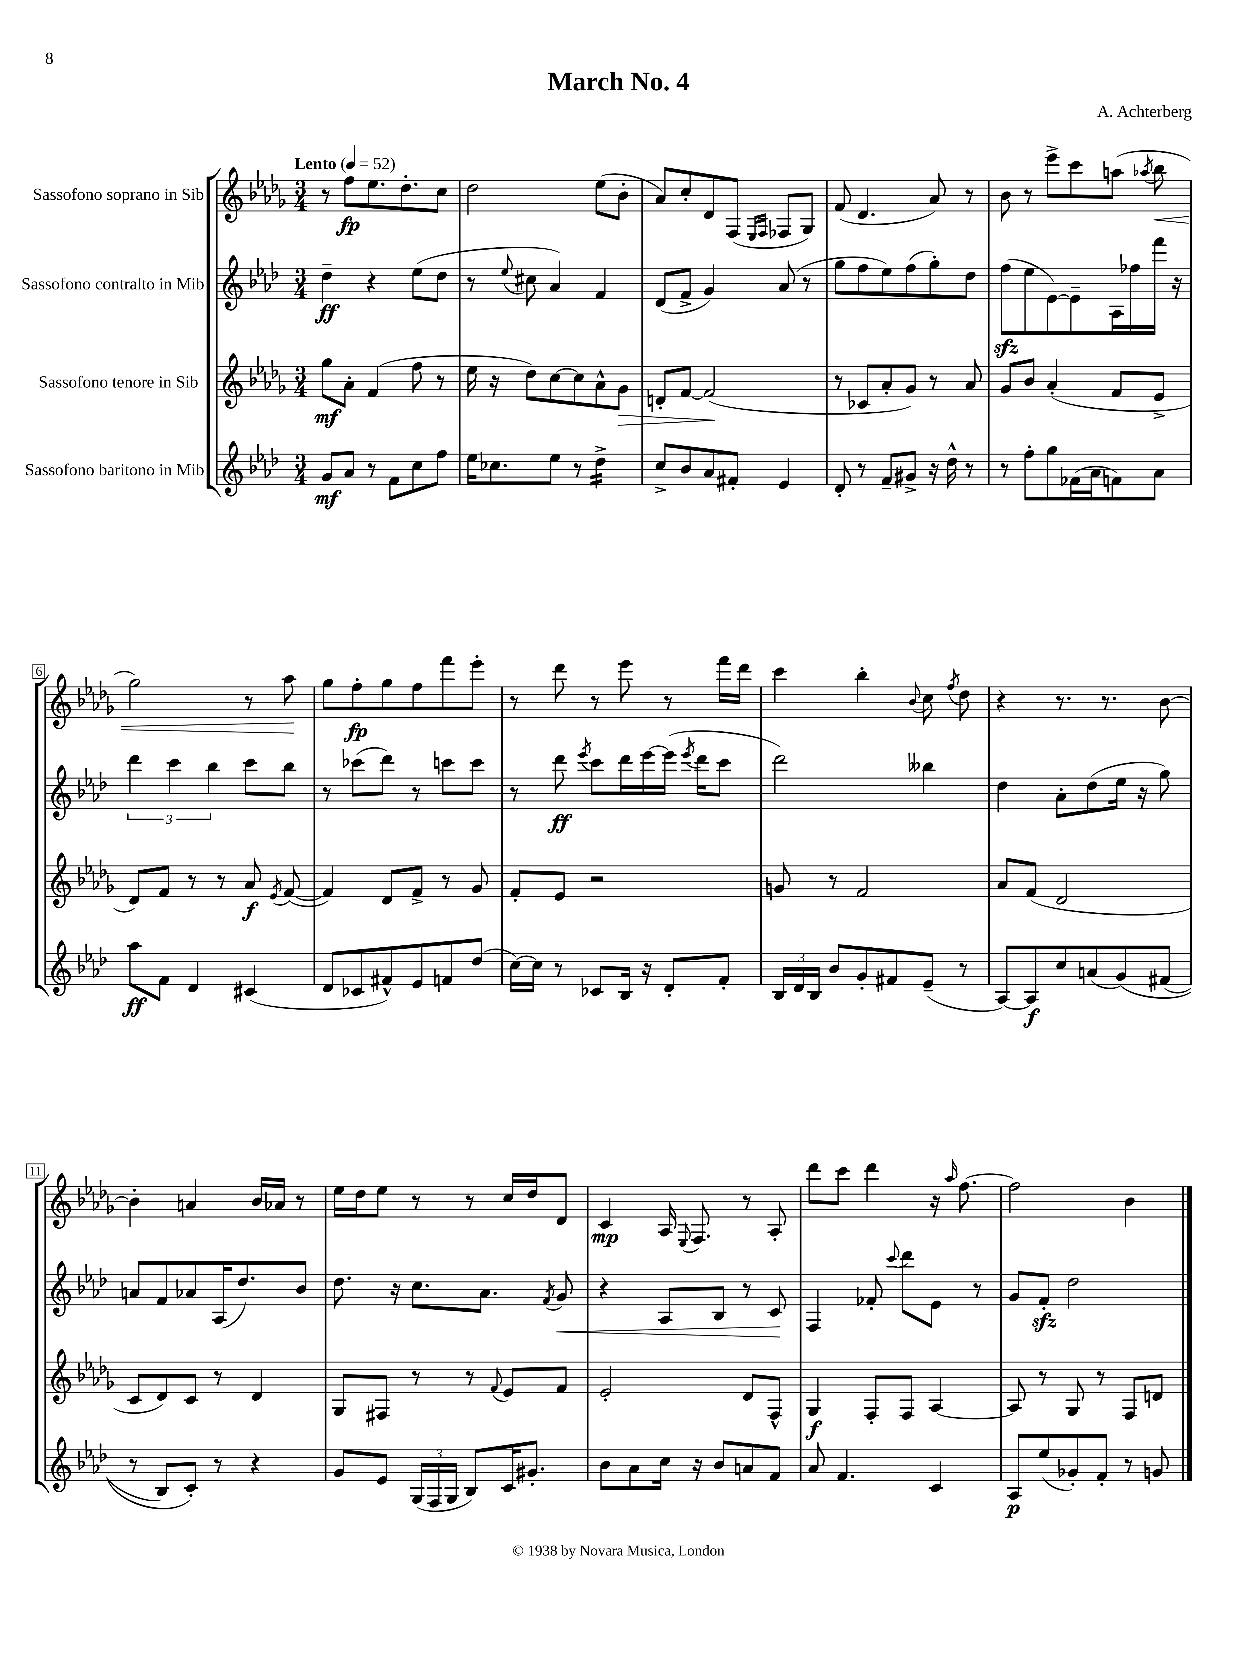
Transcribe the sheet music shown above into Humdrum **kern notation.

**kern	**kern	**kern	**kern
*staff4	*staff3	*staff2	*staff1
*clefG2	*clefG2	*clefG2	*clefG2
*k[b-e-a-d-]	*k[b-e-a-d-g-]	*k[b-e-a-d-]	*k[b-e-a-d-g-]
*M3/4	*M3/4	*M3/4	*M3/4
*MM52	*MM52	*MM52	*MM52
8g	8gg-	4dd-~	8r
8a-	8a-'	.	8ff
8r	(4f	4r	8.ee-
8f	.	.	.
.	.	.	8.dd-'
8cc	8ff	(8ee-	.
8ff	8r	8dd-	8cc
=	=	=	=
16ee-	16ee-	8r	2dd-
8.cc-	16r	.	.
.	.	8qqee-	.
.	8dd-)	8cc#	.
8ee-	[8cc	4a-)	.
8r	8cc]	.	.
4dd-^	8a-^^	4f	(8ee-
.	8g-	.	8b-'
=	=	=	=
8cc^	8d'	(8d-	8a-)
8b-	[8f	8f^	8cc'
8a-	(2f]	4g)	8d-
8f#'	.	.	(8F
.	.	.	16qqE-
.	.	.	16qqF
4e-	.	(8a-	8F-
.	.	8r	8G-)
=	=	=	=
8d-'	8r	8gg	(8f
8r	8c-	8ff	4.d-
8f~	8a-'	8ee-)	.
8g#^	8g-)	(8ff	.
16r	8r	8gg')	8a-)
16dd-^^	.	.	.
8r	8a-	8dd-	8r
=	=	=	=
8r	8g-	(8ff	8b-
8ff'	8b-	8ee-	8r
8gg	(4a-'	[8e-)	8eee-^
(16f-	.	8e-~]	8ccc
16a-	.	.	.
8f)	8f	16A-	(8aa
.	.	16ff-	.
.	.	.	8qaa-
8a-	8e-^	16fff	8bb-
.	.	16r	.
=	=	=	=
8aa-	8d-)	6ddd-	2gg-)
8f	8f	.	.
.	.	6ccc	.
4d-	8r	.	.
.	.	6bb-	.
.	8r	.	.
(4c#	8a-	8ccc	8r
.	8qe-	.	.
.	([8f	8bb-	8aa-
=	=	=	=
8d-	4f])	8r	8gg-
8c-	.	(8ccc-	8ff'
8f#^^)	8d-	8ddd-)	8gg-
8e-	8f^	8r	8ff
8f	8r	8ccc	8fff
(8dd-	8g-	8ccc	8eee-'
=	=	=	=
[16cc)	8f'	8r	8r
16cc]	.	.	.
8r	8e-	8ddd-	8ddd-
.	.	8qeee-	.
8c-	2r	8ccc	8r
16B-	.	16ddd-	8eee-
16r	.	[16eee-	.
8d-'	.	(16eee-]	8r
.	.	8qeee-	.
.	.	16ddd-	.
8f'	.	8ccc	16fff
.	.	.	16ddd-
=	=	=	=
24B-	8g	2ddd-)	4ccc
24d-	.	.	.
24B-	.	.	.
8b-	8r	.	.
8g'	2f	.	4bb-'
8f#	.	.	.
.	.	.	8qqb-
(8e-~	.	4bb--	8cc
.	.	.	8qff
8r	.	.	8dd-
=	=	=	=
[8A-)	8a-	4dd-	4r
8A-]	(8f	.	.
8cc	2d-	8a-'	8.r
(8a	.	(8dd-	.
.	.	.	8.r
&(8g)	.	16ee-	.
.	.	16r	.
(8f#	.	8gg)	[8b-
=	=	=	=
8r	8c	8a	4b-']
8B-)	8d-)	8f	.
8c'&)	8c	8a-	4a
8r	8r	(16A-	.
.	.	8.dd-)	.
4r	4d-	.	16b-
.	.	.	16a-
.	.	8b-	8r
=	=	=	=
8g	8G-	8.dd-	16ee-
.	.	.	16dd-
8e-	8F#	.	8ee-
.	.	16r	.
(24G	8r	8.cc	8r
24F	.	.	.
24G	.	.	.
8B-)	8r	.	8r
.	.	8.a-	.
.	8qqf	.	.
16c	8e-	.	16cc
8.g#'	.	.	16dd-
.	.	8qf	.
.	8f	8g	8d-
=	=	=	=
8b-	2e-'	4r	4c
8a-	.	.	.
16cc	.	8A-	16A-
.	.	.	8qqE-
16r	.	.	8.F
8b-	.	8B-	.
8a	8d-	8r	8r
8f	8F^^	8c	8A-'
=	=	=	=
8a-	4G-	4F	8ddd-
4.f	.	.	8ccc
.	8F'	8f-'	4ddd-
.	.	8qqccc	.
.	8F	8ddd-	.
4c	[4A-	8e-	16r
.	.	.	16qqaa-
.	.	.	[8.ff
.	.	8r	.
=	=	=	=
8A-	8A-]	8g	2ff]
(8ee-	8r	8f'	.
8g-')	8G-	2dd-	.
8f'	8r	.	.
8r	8F	.	4b-
8g	8d	.	.
==	==	==	==
*-	*-	*-	*-
